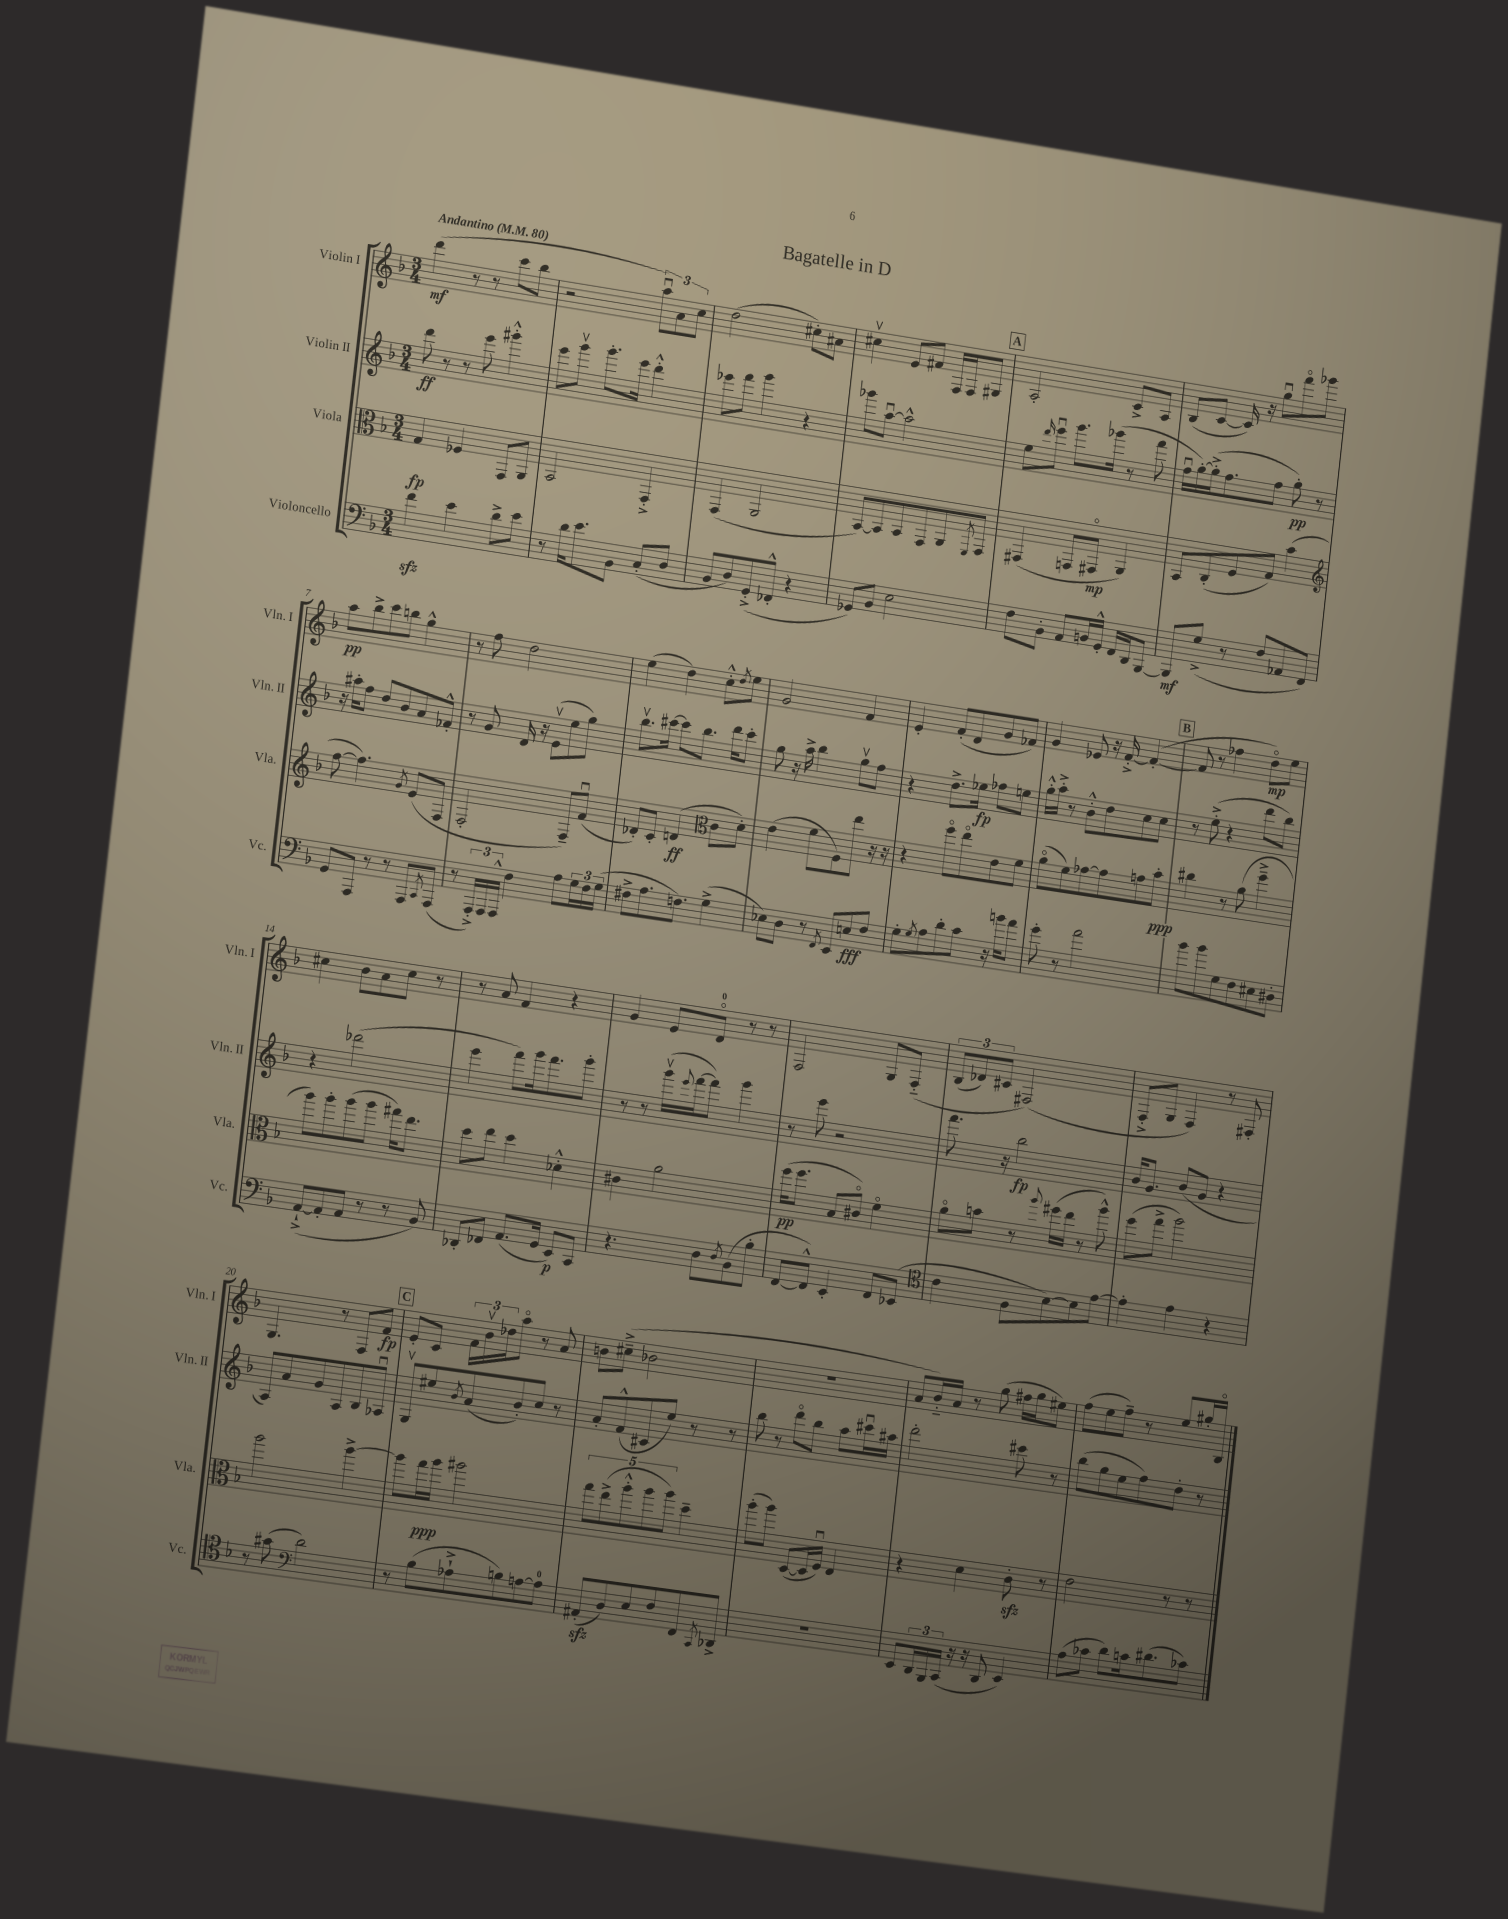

**kern	**dynam	**kern	**dynam	**kern	**dynam	**kern	**dynam
*part4	*part4	*part3	*part3	*part2	*part2	*part1	*part1
*staff4	*staff4	*staff3	*staff3	*staff2	*staff2	*staff1	*staff1
*I"Violoncello	*	*I"Viola	*	*I"Violin II	*	*I"Violin I	*
*I'Vc.	*	*I'Vla.	*	*I'Vln. II	*	*I'Vln. I	*
*clefF4	*	*clefC3	*	*clefG2	*	*clefG2	*
*k[b-]	*	*k[b-]	*	*k[b-]	*	*k[b-]	*
*M3/4	*	*M3/4	*	*M3/4	*	*M3/4	*
*MM80	*	*MM80	*	*MM80	*	*MM80	*
=1	=1	=1	=1	=1	=1	=1	=1
!	!	!	!	!	!	!LO:TX:a:B:t=Andantino	!
4fzz\	.	4G/	fp	8ddd\	ff	(4ddd\	mf
.	.	.	.	8r	.	.	.
4e\	.	4F-X/	.	8r	.	8r	.
.	.	.	.	8eee\	.	8r	.
8d^\L	.	8GG/L	.	4ggg#X'^^\	.	8ccc\L	.
8e\J	.	8AA/J	.	.	.	8bb-\J	.
=2	=2	=2	=2	=2	=2	=2	=2
8r	.	2BB-/	.	8eee\L	.	2r	.
16d\KL	.	.	.	8gggv\J	.	.	.
8.e\	.	.	.	.	.	.	.
.	.	.	.	8.ggg'\L	.	.	.
8BB-\J	.	.	.	.	.	.	.
.	.	.	.	16eee\Jk	.	.	.
(8C'/L	.	4GG'^/	.	4ddd'^^\	.	12aau\L)	.
.	.	.	.	.	.	12a\	.
8D/J	.	.	.	.	.	.	.
.	.	.	.	.	.	12cc\J	.
=3	=3	=3	=3	=3	=3	=3	=3
8BB-/L	.	(4GG/	.	8eee-X\L	.	(2dd\	.
8D/)	.	.	.	8fff\J	.	.	.
(8GG'^/	.	2AA/	.	4ggg\	.	.	.
8FF-X'^^/J	.	.	.	.	.	.	.
4r	.	.	.	4r	.	8cc#X'\L)	.
.	.	.	.	.	.	8a#X\J	.
=4	=4	=4	=4	=4	=4	=4	=4
8GG-X/L)	.	[8BB-/L)	.	8ggg-X\L	.	4cc#Xv\	.
8BB-/J	.	8BB-/]	.	[8aau\J	.	.	.
2E\	.	8BB-/	.	2aa^^\]	.	8e/L	.
.	.	8GG/	.	.	.	8f#X/J	.
.	.	8AA/	.	.	.	16F/LL	.
.	.	.	.	.	.	16F/J	.
.	.	8qFF/	.	.	.	.	.
.	.	8GG/J	.	.	.	8G#X/J	.
!!LO:REH:place=s1:t=A
=5	=5	=5	=5	=5	=5	=5	=5
8F\L	.	(4GG#X/	.	8ee\L	.	2A'/	.
.	.	.	.	16qqddd/	.	.	.
8BB-'\J	.	.	.	8eeeu\J	.	.	.
8AA/L	.	8GGn/L	.	8.ggg\L	.	.	.
16BBn/L	.	8GG#X/J	mp	.	.	.	.
16GG'^^/JJ	.	.	.	(16ggg-X\Jk	.	.	.
16FF/LL	.	4AA/)	.	8r	.	8c^/L	.
16DD/J	.	.	.	.	.	.	.
[8BBB-/J	.	.	.	8fff\	.	8A/J	.
=6	=6	=6	=6	=6	=6	=6	=6
8BBB-/L]	mf	8BB-/L	.	16ffu\LL	.	(8B-/L	.
.	.	.	.	[16gg'\)	.	.	.
(8G^/J	.	(8C'/	.	(16gg'^\J]	.	[8c/J	.
.	.	.	.	8.ff\	.	.	.
8r	.	8F/	.	.	.	16c/])	.
.	.	.	.	.	.	16r	.
8F/L	.	8G/J)	.	8ff\J	.	8ggu\L	.
8AA-X/	.	(4b-\	.	8gg'\)	pp	8fff\	.
8FF/J)	.	.	.	8r	.	8ggg-X\J	.
!!LO:LB:g=z
=7	=7	=7	=7	=7	=7	=7	=7
*	*	*clefG2	*	*	*	*	*
8GG/L	.	[8ff\	.	16r	.	8aa\L	pp
.	.	.	.	16aa#X'\KL	.	.	.
8AAA/J	.	4.ff\])	.	8ff\J	.	8bb-^\	.
8r	.	.	.	8dd/L	.	8ccc\	.
8r	.	.	.	8b-/	.	8bbn\J	.
.	.	8qg/	.	.	.	.	.
8AAA/L	.	(8e/L	.	8a/	.	4gg^^\	.
8qCC/	.	.	.	.	.	.	.
(8AAA/J	.	8F/J	.	8f-X'^^/J	.	.	.
=8	=8	=8	=8	=8	=8	=8	=8
8r	.	2F'/	.	8r	.	8r	.
24AAA'^/LL)	.	.	.	8g/	.	8ff\	.
24AAA/	.	.	.	.	.	.	.
24AAA^^/JJ	.	.	.	.	.	.	.
4F\	.	.	.	16d/	.	2dd\	.
.	.	.	.	16r	.	.	.
.	.	.	.	(8ev\L	.	.	.
8A\L	.	8F~/L)	.	8ee\	.	.	.
24G\L	.	(8fu/J	.	8gg\J)	.	.	.
24F\	.	.	.	.	.	.	.
(24G\JJ	.	.	.	.	.	.	.
=9	=9	=9	=9	=9	=9	=9	=9
8F#X^\L	.	8d-X'/L)	.	8.bb-v\L	.	(4ee\	.
8.A\	.	8c'/J	.	.	.	.	.
.	.	.	.	[16ccc#X\Jk	.	.	.
.	.	(4dn/	ff	8ccc#\L]	.	4dd\)	.
8.Fn\J)	.	.	.	.	.	.	.
.	.	.	.	8.bb-\J	.	.	.
*	*	*clefC3	*	*	*	*	*
(4G^\	.	8c\L	.	.	.	8cc'^^\L	.
.	.	.	.	16ddd\KL	.	.	.
.	.	.	.	.	.	8qdd/	.
.	.	8d'\J)	.	8ccc#'\J	.	8ee\J	.
=10	=10	=10	=10	=10	=10	=10	=10
8E-X\L)	.	(4e\	.	8gg\	.	2g/	.
8D\J	.	.	.	16r	.	.	.
.	.	.	.	16aa^\	.	.	.
8r	.	8f\L	.	4bb-\	.	.	.
8qFF/	.	.	.	.	.	.	.
8EE/L	.	8F\)	.	.	.	.	.
8En/	fff	8ee\J	.	8ggv\L	.	4f/	.
8F/J	.	16r	.	8ff\J	.	.	.
.	.	16r	.	.	.	.	.
=11	=11	=11	=11	=11	=11	=11	=11
8G'\L	.	4r	.	4r	.	4e'/	.
8qG/	.	.	.	.	.	.	.
8A\	.	.	.	.	.	.	.
8d'\	.	8ff\L	.	8.dd^\L	.	(8f'/L	.
8c\J	.	8ee\	.	.	.	8d/	.
.	.	.	.	16ee-X\Jk	fp	.	.
16r	.	8e\	.	8ff-X\L	.	8g/	.
16bn\KL	.	.	.	.	.	.	.
8a\J	.	8f\J	.	8een\J	.	8f-X/J)	.
=12	=12	=12	=12	=12	=12	=12	=12
8g'\	.	(8a\L	.	16gg'^^\LL	.	4g/	.
.	.	.	.	16aa'^\JJ	.	.	.
8r	.	8f\)	.	8r	.	.	.
2a\	.	[8g-X\	.	8b-'^^\L	.	8e-X/	.
.	.	8g-\]	.	8dd\	.	16r	.
.	.	.	.	.	.	[16f'^/	.
.	.	8gn\	.	8cc\	.	(4f'/_	.
.	.	8b-'\J	ppp	8cc\J	.	.	.
!!LO:REH:place=s1:t=B
=13	=13	=13	=13	=13	=13	=13	=13
8b-\L	.	4cc#X\	.	8r	.	8f/]	.
8b-\	.	.	.	(8ee'^\	.	8r	.
8G\	.	8r	.	4r	.	4ff-X\	.
8F\	.	(8a\	.	.	.	.	.
8E#X\	.	4ff~^\	.	8ddd\L	.	8dd\L)	mp
8D#X'\J	.	.	.	8bb-\J)	.	8ee\J	.
!!LO:LB:g=z
=14	=14	=14	=14	=14	=14	=14	=14
([8AA`^/L	.	8aa\L)	.	4r	.	4cc#X\	.
8AA'/]	.	8aa'\	.	.	.	.	.
8AA/J	.	(8aa\	.	(2ddd-X\	.	8b-\L	.
8r	.	8aa\J	.	.	.	8a\	.
8r	.	16gg#X\KL)	.	.	.	8cc#\J	.
.	.	8.ee\J	.	.	.	.	.
8BB-/)	.	.	.	.	.	8r	.
=15	=15	=15	=15	=15	=15	=15	=15
8DD-X'/L	.	8dd\L	.	4eee\	.	8r	.
8FF-X/J	.	8ee\J	.	.	.	8a/	.
(8.AA/L	.	4dd\	.	8fff\L)	.	4f/	.
.	.	.	.	16ggg\k	.	.	.
16GG/Jk	.	.	.	8.fff\	.	.	.
8EE/L)	p	4d-X'^^\	.	.	.	4r	.
8CC/J	.	.	.	8ggg'\J	.	.	.
=16	=16	=16	=16	=16	=16	=16	=16
4.r	.	4c#X\	.	8r	.	4g/	.
.	.	.	.	8r	.	.	.
.	.	2a\	.	(16gggv\LL	.	8e/L	.
.	.	.	.	8qqeee/	.	.	.
.	.	.	.	[16fff\J	.	.	.
8D\L	.	.	.	8fff\J])	.	8d/J	.
8qD/	.	.	.	.	.	.	.
(8BB-\	.	.	.	4ggg\	.	8r	.
8B-'\J	.	.	.	.	.	8r	.
=17	=17	=17	=17	=17	=17	=17	=17
[8FF/L	.	(16ff\KL	pp	8r	.	2F/	.
.	.	8.ff\J	.	.	.	.	.
8FF^^/J])	.	.	.	8eee\	.	.	.
4EE'/	.	8B-/L	.	2r	.	.	.
.	.	8c#X/J)	.	.	.	.	.
8FF/L	.	4f\	.	.	.	8G/L	.
(8EE-X/J	.	.	.	.	.	(8F/J	.
=18	=18	=18	=18	=18	=18	=18	=18
*clefC4	*	*	*	*	*	*	*
4c\	.	8a\L	.	8.fff\	.	(12B-/L	.
.	.	.	.	.	.	12d-X/)	.
.	.	8bn\J	.	.	.	.	.
.	.	.	.	.	.	12c#X/J	.
.	.	.	.	16r	.	.	.
8F\L	.	8r	.	2bb-\	fp	(2F#X/)	.
.	.	8qqaa/	.	.	.	.	.
[8B-\)	.	(16ff#X\LL	.	.	.	.	.
.	.	16ee\JJ	.	.	.	.	.
8B-\]	.	8r	.	.	.	.	.
[8e\J	.	8aa^^\)	.	.	.	.	.
=19	=19	=19	=19	=19	=19	=19	=19
4e'\]	.	(8ff\L	.	16b-/KL	.	8F'^/L	.
.	.	.	.	8.g/J	.	.	.
.	.	8gg^\J	.	.	.	8G/J	.
4e\	.	2aa\)	.	(8b-/L	.	4F/)	.
.	.	.	.	8g/J	.	.	.
4r	.	.	.	4r	.	8r	.
.	.	.	.	.	.	8F#X'/	.
!!LO:LB:g=z
=20	=20	=20	=20	=20	=20	=20	=20
8r	.	2aa\	.	8A/L)	.	4.G/	.
(8g#X\	.	.	.	8a/	.	.	.
*clefF4	*	*	*	*	*	*	*
2d\)	.	.	.	8g/	.	.	.
.	.	.	.	8A/	.	8r	.
.	.	[4aa^\	.	8B-/	.	8F/L	.
.	.	.	.	8A-Xu/J	.	8f/J	fp
!!LO:REH:place=s1:t=C
=21	=21	=21	=21	=21	=21	=21	=21
8r	.	8aa\L]	.	8Gv/L	.	8e'/L	.
(8B-\L	.	16gg\L	ppp	8ee#X/	.	8c/J	.
.	.	16aa\JJ	.	.	.	.	.
.	.	.	.	8qb-/	.	.	.
8A-X`^\	.	2aa#X\	.	(8a/	.	24f\LL	.
.	.	.	.	.	.	24b-v\	.
.	.	.	.	.	.	24dd-X\J	.
8Bn\)	.	.	.	8b-'/)	.	8aa\J	.
[8An\	.	.	.	8cc/J	.	8r	.
8A\J]	.	.	.	8r	.	8a/	.
=22	=22	=22	=22	=22	=22	=22	=22
(8AA#Xzz'/L	.	10gg\L	.	8a'/L	.	8bn\L	.
.	.	(10ee^\	.	.	.	.	.
8D/)	.	.	.	(8f^^/	.	(8cc#X~^\J	.
.	.	10aa'^^\	.	.	.	.	.
8E/	.	.	.	8c#X/	.	2b-X\	.
.	.	10aa\	.	.	.	.	.
8F/	.	.	.	8ee/J)	.	.	.
.	.	10aa\J)	.	.	.	.	.
8FF/	.	4dd~\	.	8r	.	.	.
8qCC/	.	.	.	.	.	.	.
8DD-X^/J	.	.	.	8r	.	.	.
=23	=23	=23	=23	=23	=23	=23	=23
2.r	.	(8aa'\L	.	8bb-\	.	2.r	.
.	.	8aa\J)	.	8r	.	.	.
.	.	([8D/L	.	8ddd\L	.	.	.
.	.	16D/L]	.	8bb-\J	.	.	.
.	.	16Fu/JJ)	.	.	.	.	.
.	.	4E/	.	8aa\L	.	.	.
.	.	.	.	16ccc#Xu\L	.	.	.
.	.	.	.	16aa#X\JJ	.	.	.
=24	=24	=24	=24	=24	=24	=24	=24
8EE/L	.	4r	.	2ddd'\	.	8a/L	.
24DD/L	.	.	.	.	.	16b-/L)	.
24BBB-/	.	.	.	.	.	.	.
.	.	.	.	.	.	16a/JJ	.
(24CC/JJ	.	.	.	.	.	.	.
16r	.	4d\	.	.	.	8r	.
16r	.	.	.	.	.	.	.
8DD/	.	.	.	.	.	(8gg\	.
4EE/)	.	8czz'\	.	8ccc#X\	.	16ff#X\LL	.
.	.	.	.	.	.	16gg\J	.
.	.	8r	.	8r	.	8ee#X\J)	.
=25	=25	=25	=25	=25	=25	=25	=25
(8A\L	.	2e\	.	(8bb-\L	.	(8ff\L	.
8c-X\J	.	.	.	8gg\	.	8ee\	.
8d\L)	.	.	.	8ee\	.	8ff~\J)	.
16cn\k	.	.	.	8ff\)	.	8r	.
(8.d#X\	.	.	.	.	.	.	.
.	.	8r	.	8dd'\J	.	8ee/L	.
8c-X\J)	.	8r	.	8r	.	16gg#X'/L	.
.	.	.	.	.	.	16B-/JJ	.
==	==	==	==	==	==	==	==
*-	*-	*-	*-	*-	*-	*-	*-
